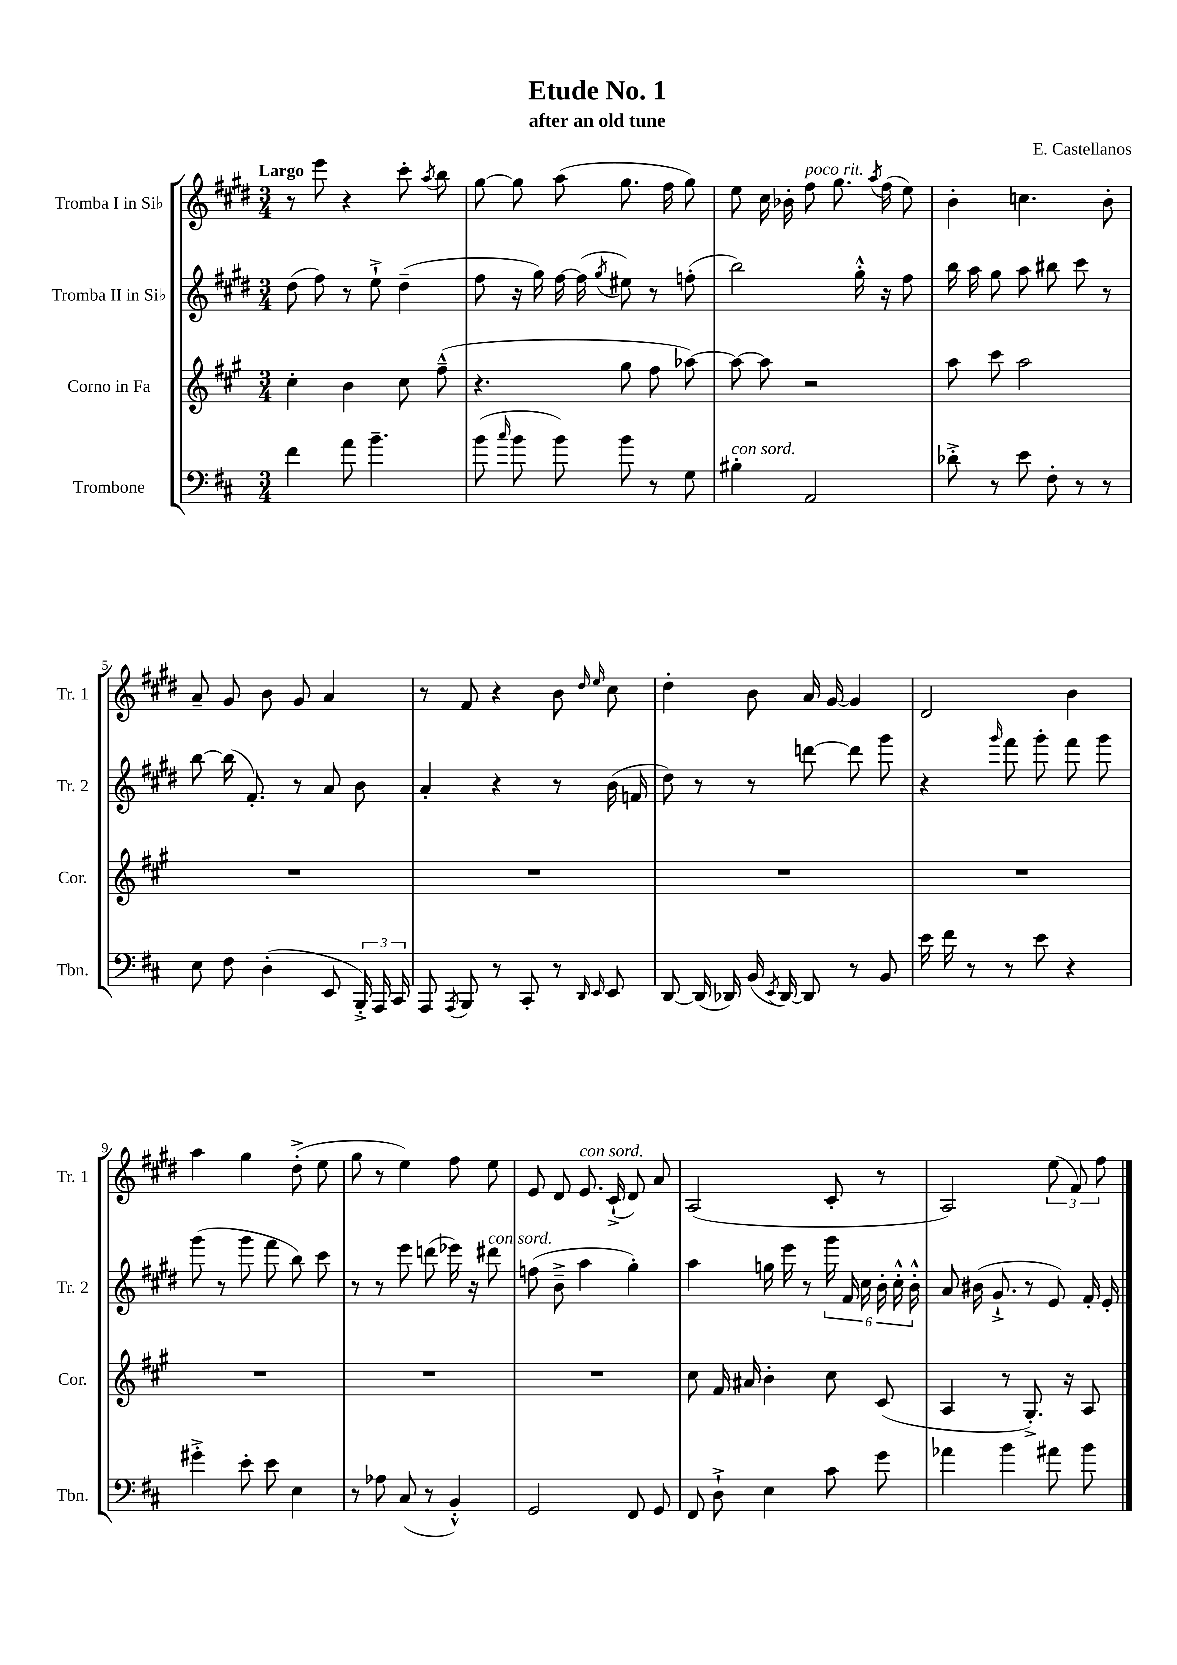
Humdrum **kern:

**kern	**kern	**kern	**kern
*staff4	*staff3	*staff2	*staff1
*clefF4	*clefG2	*clefG2	*clefG2
*k[f#c#]	*k[f#c#g#]	*k[f#c#g#d#]	*k[f#c#g#d#]
*M3/4	*M3/4	*M3/4	*M3/4
4f#	4cc#'	(8dd#	8r
.	.	8ff#)	8eee
8a	4b	8r	4r
4.b~	.	8ee`^	.
.	8cc#	(4dd#~	8ccc#'
.	.	.	8qaa
.	(8ff#~^^	.	8bb
=	=	=	=
(8b	4.r	8ff#	[8gg#
16qqcc#	.	.	.
8b	.	16r	8gg#]
.	.	16gg#)	.
8b)	.	[16ff#	(8aa
.	.	(16ff#]	.
.	.	8qgg#	.
8b	8gg#	8ee#)	8.gg#
8r	8ff#	8r	.
.	.	.	16ff#
8G	[8aa-)	(8ff'	8gg#)
=	=	=	=
4B#'	8aa-_	2bb)	8ee
.	8aa-]	.	16cc#
.	.	.	16b-'
2AA	2r	.	8ff#
.	.	.	8.gg#
.	.	16gg#'^^	.
.	.	.	8qaa
.	.	16r	(16ff#
.	.	8ff#	8ee)
=	=	=	=
8d-'^	8aa	16bb	4b'
.	.	16aa	.
8r	8ccc#	8gg#	.
8e	2aa	8aa	4.cc
8F#'	.	8bb#	.
8r	.	8ccc#	.
8r	.	8r	8b'
=	=	=	=
8E	2.r	[8bb	8a~
8F#	.	(16bb]	8g#
.	.	8.f#')	.
(4D'	.	.	8b
.	.	8r	8g#
8EE	.	8a	4a
24BBB'^)	.	8b	.
24AAA	.	.	.
24CC#	.	.	.
=	=	=	=
8AAA	2.r	4a'	8r
8qAAA	.	.	.
8BBB	.	.	8f#
8r	.	4r	4r
8CC#'	.	.	.
8r	.	8r	8b
16qqDD	.	.	16qqdd#
16qqEE	.	.	16qqee
8EE	.	(16b	8cc#
.	.	16f	.
=	=	=	=
[8DD	2.r	8dd#)	4dd#'
(16DD]	.	8r	.
16DD-)	.	.	.
(16BB	.	8r	8b
8qEE	.	.	.
[16DD-)	.	.	.
8DD-]	.	[8ddd	16a
.	.	.	[16g#
8r	.	8ddd]	4g#]
8BB	.	8ggg#	.
=	=	=	=
16e	2.r	4r	2d#
16f#	.	.	.
8r	.	.	.
.	.	16qqggg#	.
8r	.	8fff#	.
8e	.	8ggg#'	.
4r	.	8fff#	4b
.	.	8ggg#	.
=	=	=	=
4g#'^	2.r	(8ggg#	4aa
.	.	8r	.
8e'	.	8ggg#	4gg#
8e	.	8fff#	.
4E	.	8bb)	(8dd#'^
.	.	8ccc#	8ee
=	=	=	=
8r	2.r	8r	8gg#
8A-	.	8r	8r
(8C#	.	8eee	4ee)
8r	.	(8ddd	.
4BB'^^)	.	16eee-)	8ff#
.	.	16r	.
.	.	8ddd#	8ee
=	=	=	=
2GG	2.r	(8ff	8e
.	.	8b~^	8d#
.	.	4aa	8.e
.	.	.	(16c#`^
8FF#	.	4gg#')	8d#)
8GG	.	.	8a
=	=	=	=
8FF#	8cc#	4aa	(2A
8D`^	16f#	.	.
.	16a#	.	.
4E	4b'	16gg	.
.	.	16eee	.
.	.	8r	.
8c#	8cc#	24ggg#	8c#'
.	.	24f#	.
.	.	24cc#	.
8g	(8c#	24b'	8r
.	.	24cc#'^^	.
.	.	24b'^^	.
=	=	=	=
4a-	4A	8a	2A)
.	.	(16b#	.
.	.	8.g#`^	.
4b	8r	.	.
.	8.G#'^)	8r	.
8a#	.	8e)	(12ee
.	16r	.	.
.	.	.	12f#)
8b	8A	16f#'	.
.	.	.	12ff#
.	.	16e'	.
==	==	==	==
*-	*-	*-	*-
